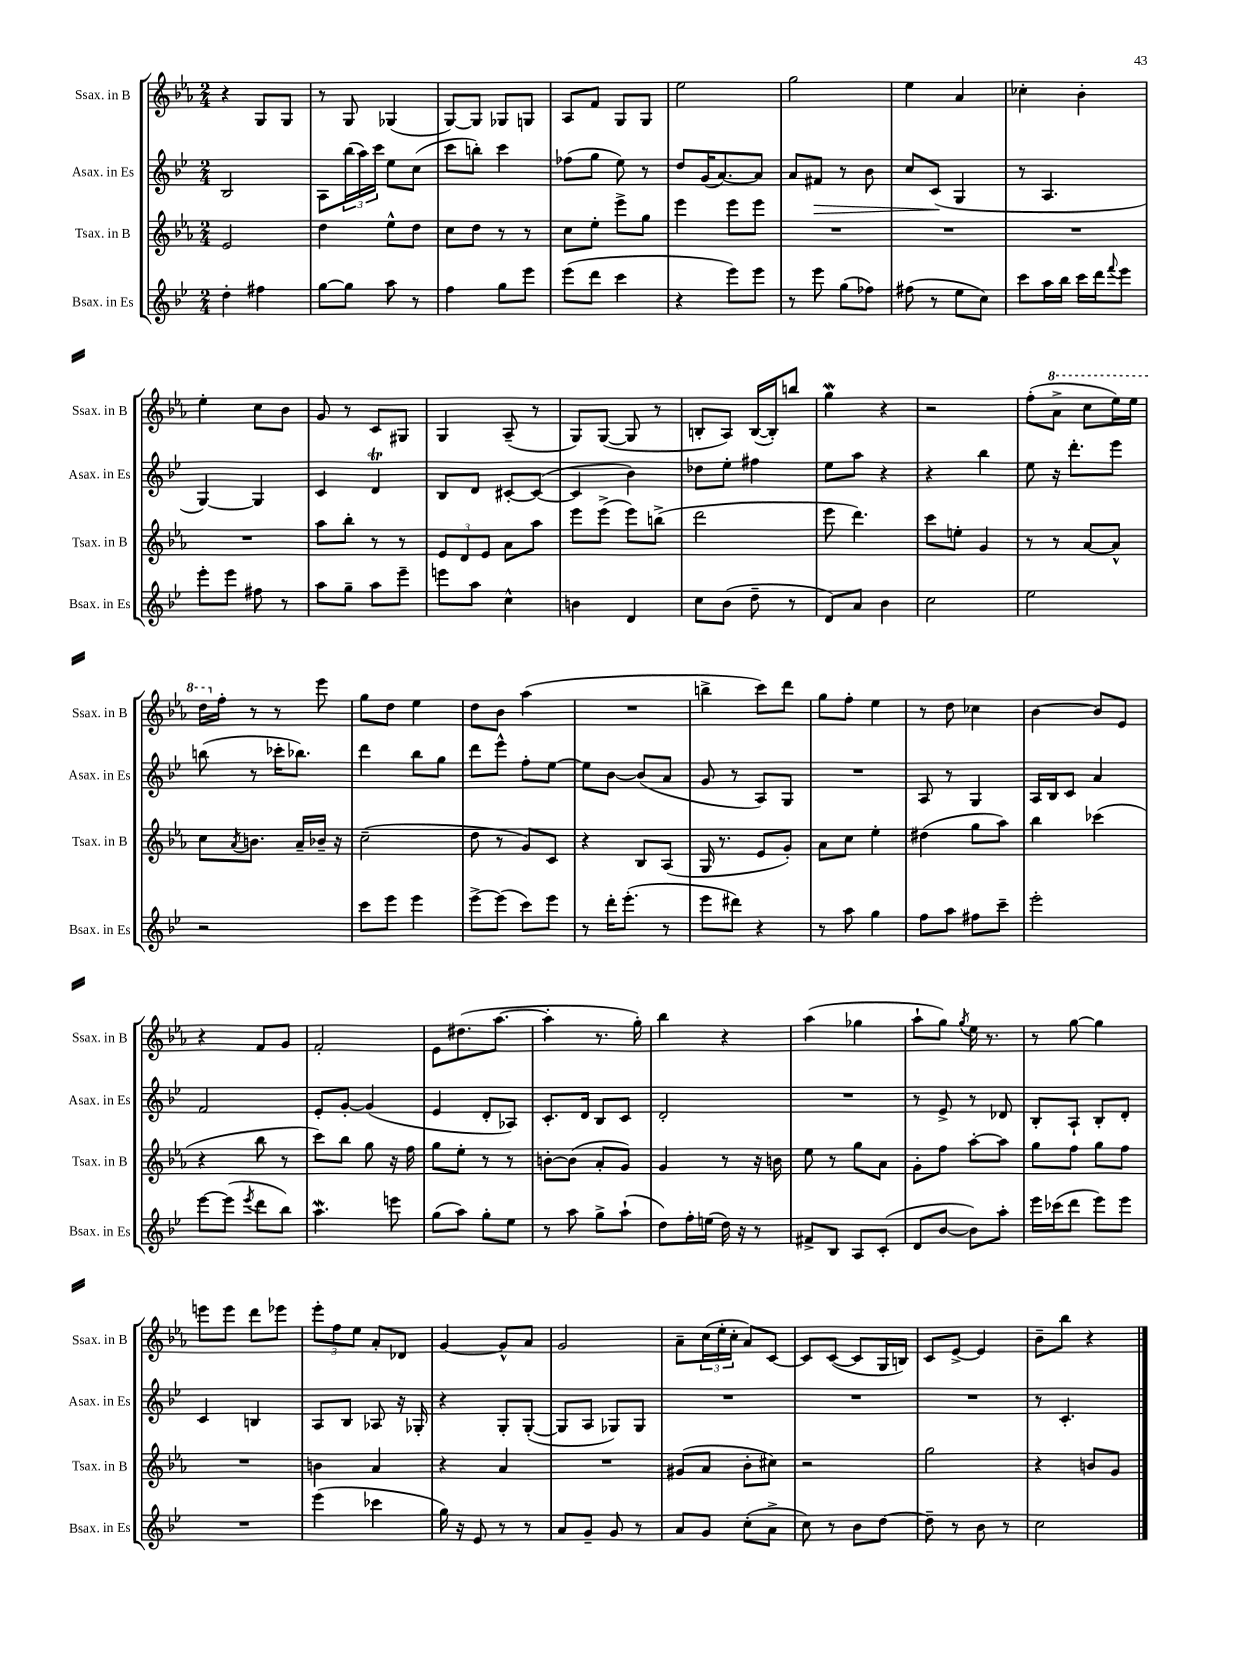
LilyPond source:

<<
\new StaffGroup <<
\new Staff = "s0" \with { instrumentName = "Ssax. in B" shortInstrumentName = "Ssax. in B" } {
    \clef treble \key ees \major \numericTimeSignature \time 2/4
    r4 g8 g8 |
    r8 g8 ges4( |
    g8~) g8 ges8 g8 |
    aes8 f'8 g8 g8 |
    ees''2 |
    g''2 |
    ees''4 aes'4 |
    ces''4-. bes'4-. |
    ees''4-. c''8 bes'8 |
    g'8 r8 c'8 gis8 |
    g4 aes8--( r8 |
    g8) g8~( g8 r8 |
    b8-. aes8) b16~( b16-.) b''8 |
    g''4\mordent r4 |
    r2 |
    f''8-.( \ottava #1 aes''8-> c'''8 ees'''16) ees'''16 |
    d'''16 \ottava #0 f''16-. r8 r8 ees'''8 |
    g''8 d''8 ees''4 |
    d''8 bes'8 aes''4( |
    R2 |
    b''4-> c'''8) d'''8 |
    g''8 f''8-. ees''4 |
    r8 d''8 ces''4 |
    bes'4~ bes'8 ees'8 |
    r4 f'8 g'8 |
    f'2-. |
    ees'8 dis''8.( aes''8.~ |
    aes''4-. r8. g''16-.) |
    bes''4 r4 |
    aes''4( ges''4 |
    aes''8-! g''8) \acciaccatura { g''8 } ees''16 r8. |
    r8 g''8~ g''4 |
    e'''8 e'''8 d'''8 ees'''8 |
    \tuplet 3/2 { ees'''8-. f''8 ees''8 } aes'8-. des'8 |
    g'4~ g'8-^ aes'8 |
    g'2 |
    aes'8-- \tuplet 3/2 { c''16( ees''16-. c''16-. } aes'8) c'8~ |
    c'8 c'8~( c'8 g16 b16) |
    c'8 ees'8~-> ees'4 |
    bes'8-- bes''8 r4 \bar "|." |
}
\new Staff = "s1" \with { instrumentName = "Asax. in Es" shortInstrumentName = "Asax. in Es" } {
    \clef treble \key bes \major \numericTimeSignature \time 2/4
    bes2 |
    a8 \tuplet 3/2 { bes''16( a''16) c'''16 } ees''8 c''8( |
    c'''8 b''8-.) c'''4 |
    fes''8( g''8 ees''8) r8 |
    d''8 g'16( a'8.~) a'8 |
    a'8 fis'8\> r8 bes'8 |
    c''8 c'8\!( g4 |
    r8 a4. |
    g4~) g4 |
    c'4 d'4\trill |
    bes8 d'8 cis'8~-. cis'8~( |
    cis'4 bes'4) |
    des''8 ees''8-. fis''4 |
    ees''8 a''8 r4 |
    r4 bes''4 |
    ees''8 r16 d'''8.-. ees'''8 |
    b''8( r8 ces'''16-. bes''8.) |
    d'''4 bes''8 g''8 |
    d'''8 ees'''8-^ f''8-. ees''8~ |
    ees''8 bes'8~ bes'8( a'8 |
    g'8 r8 a8) g8 |
    R2 |
    a8 r8 g4 |
    a16 bes16 c'8 a'4 |
    f'2 |
    ees'8-. g'8~-. g'4( |
    ees'4 d'8-. aes8) |
    c'8.-. d'16 bes8 c'8 |
    d'2-. |
    R2 |
    r8 ees'8-> r8 des'8 |
    bes8-. a8-! bes8-. d'8-. |
    c'4 b4 |
    a8 bes8 aes8 r16 ges16-. |
    r4 g8-. g8~-.( |
    g8 a8 ges8) ges8 |
    R2 |
    R2 |
    R2 |
    r8 c'4.-. \bar "|." |
}
\new Staff = "s2" \with { instrumentName = "Tsax. in B" shortInstrumentName = "Tsax. in B" } {
    \clef treble \key ees \major \numericTimeSignature \time 2/4
    ees'2 |
    d''4 ees''8-^ d''8 |
    c''8 d''8 r8 r8 |
    c''8 ees''8-. ees'''8-> g''8 |
    ees'''4 ees'''8 ees'''8 |
    R2 |
    R2 |
    R2 |
    R2 |
    aes''8 bes''8-. r8 r8 |
    \tuplet 3/2 { ees'8 d'8 ees'8 } aes'8 aes''8 |
    ees'''8 ees'''8->( ees'''8) b''8->( |
    d'''2 |
    ees'''8 d'''4.) |
    c'''8 e''8-. g'4 |
    r8 r8 aes'8~ aes'8-^ |
    c''8 \acciaccatura { aes'8 } b'8. aes'16-- bes'16-- r16 |
    c''2--( |
    d''8 r8 g'8) c'8 |
    r4 bes8 aes8( |
    g16 r8. ees'8 g'8-.) |
    aes'8 c''8 ees''4-. |
    dis''4( g''8 aes''8) |
    bes''4 ces'''4( |
    r4 bes''8 r8 |
    c'''8) bes''8 g''8 r16 f''16 |
    g''8 ees''8-. r8 r8 |
    b'8~-. b'8( aes'8-. g'8) |
    g'4 r8 r16 b'16 |
    ees''8 r8 g''8 aes'8 |
    g'8-. f''8 aes''8~-. aes''8 |
    g''8 f''8 g''8 f''8 |
    R2 |
    b'4 aes'4 |
    r4 aes'4 |
    R2 |
    gis'8( aes'8 bes'8-. cis''8) |
    r2 |
    g''2 |
    r4 b'8 g'8 \bar "|." |
}
\new Staff = "s3" \with { instrumentName = "Bsax. in Es" shortInstrumentName = "Bsax. in Es" } {
    \clef treble \key bes \major \numericTimeSignature \time 2/4
    d''4-. fis''4 |
    g''8~ g''8 a''8 r8 |
    f''4 g''8 ees'''8 |
    ees'''8( d'''8 c'''4 |
    r4 ees'''8) ees'''8 |
    r8 ees'''8 g''8( fes''8) |
    fis''8( r8 ees''8 c''8) |
    c'''8 a''16 bes''16 c'''16 d'''16 \appoggiatura { f'''8 } ees'''8 |
    ees'''8-. ees'''8 fis''8 r8 |
    a''8 g''8-- a''8 ees'''8-- |
    e'''8 a''8 c''4-^ |
    b'4 d'4 |
    c''8 bes'8( d''8-- r8 |
    d'8) a'8 bes'4 |
    c''2 |
    ees''2 |
    r2 |
    c'''8 ees'''8 ees'''4 |
    ees'''8~-> ees'''8( c'''8) ees'''8 |
    r8 d'''16-. ees'''8.-.( r8 |
    ees'''8 dis'''8) r4 |
    r8 a''8 g''4 |
    f''8 a''8 fis''8 c'''8-- |
    ees'''2-. |
    ees'''8~ ees'''8( \acciaccatura { ees'''8 } d'''8 bes''8) |
    a''4.\mordent e'''8 |
    g''8( a''8) g''8-. ees''8 |
    r8 a''8 g''8-> a''8-!( |
    d''8) f''16-. e''16( d''16) r16 r8 |
    fis'8-> bes8 a8 c'8-.( |
    d'8 bes'8~ bes'8) a''8-. |
    ees'''16 ces'''16( d'''8 ees'''8) ees'''8 |
    R2 |
    ees'''4( ces'''4 |
    g''16) r16 ees'8 r8 r8 |
    a'8 g'8-- g'8 r8 |
    a'8 g'8 c''8-.( a'8-> |
    c''8) r8 bes'8 d''8~ |
    d''8-- r8 bes'8 r8 |
    c''2 \bar "|." |
}
>>
>>
\layout { \context { \Score \remove "Bar_number_engraver" } }
